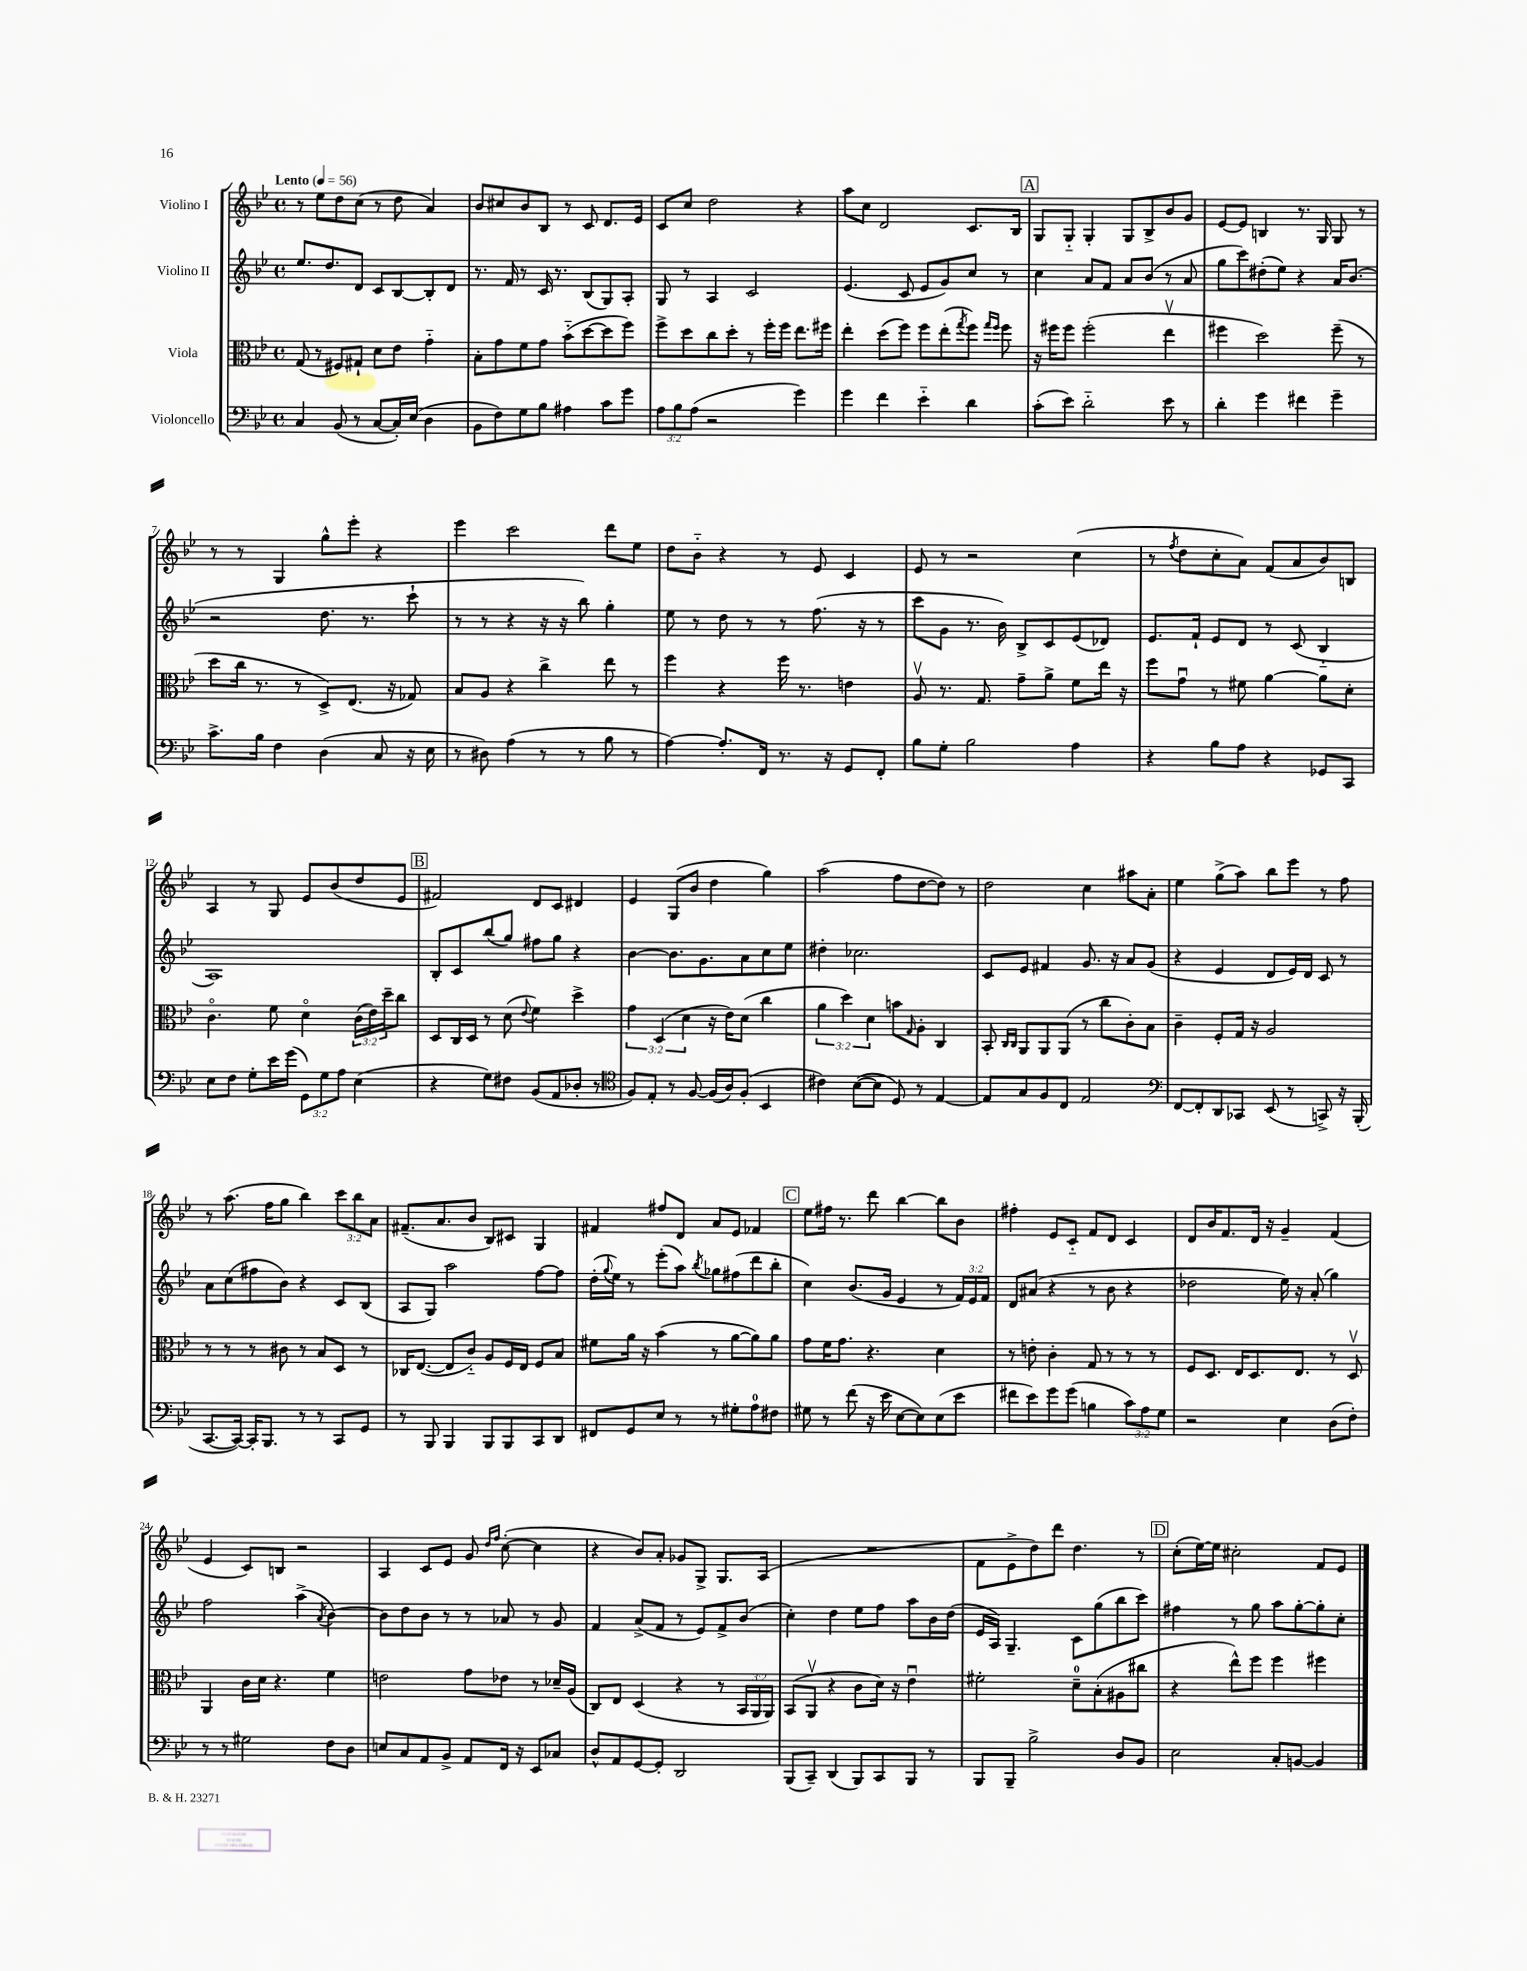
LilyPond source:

<<
\new StaffGroup <<
\new Staff = "s0" \with { instrumentName = "Violino I" } {
    \clef treble \key bes \major \defaultTimeSignature \time 4/4 \override Staff.TupletNumber.text = #tuplet-number::calc-fraction-text \tempo "Lento" 4 = 56
    r8 ees''8 d''8 c''8( r8 d''8 a'4) |
    bes'8 cis''8 bes'8 bes8 r8 c'8 d'8. ees'16 |
    c'8 c''8 d''2 r4 |
    a''8 c''8 d'2 c'8. bes16 |
    \mark \markup { \box "A" } g8 g8-_ g4-. g8 bes8-> bes'8 g'8 |
    ees'8~ ees'8 b4 r8. g16 g8 r8 |
    r8 r8 g4 g''8-^ ees'''8-. r4 |
    ees'''4 c'''2 d'''8 ees''8 |
    d''8 bes'8-_ r4 r8 ees'8 c'4 |
    ees'8 r8 r2 c''4( |
    r8 \acciaccatura { f''8 } d''8 c''8-. a'8) f'8( a'8 bes'8) b8 |
    a4 r8 g8 ees'8 bes'8( d''8 ees'8 |
    \mark \markup { \box "B" } fis'2) d'8 c'8 dis'4 |
    ees'4 g8( bes'8 d''4 g''4) |
    a''2( f''8 d''8~ d''8) r8 |
    d''2 c''4 ais''8 a'8-. |
    ees''4 g''8->( a''8) bes''8 ees'''8 r8 f''8 |
    r8 a''8.( f''16 g''8 bes''4) \tuplet 3/2 { c'''8 bes''8 a'8 } |
    fis'8.--( a'8. bes'8 bes8) cis'8 g4 |
    fis'4 fis''8 d'8 a'8 ees'8 fes'4 |
    \mark \markup { \box "C" } ees''8 fis''16 r8. d'''8 bes''4~ bes''8 bes'8 |
    fis''4-. ees'8 c'8-_ f'8 d'8 c'4 |
    d'8 bes'16 f'8. d'16 r16 g'4-- f'4( |
    ees'4 c'8) b8 r2 |
    a4 c'8 ees'8 g'8 \grace { d''16 f''16 } c''8~-.( c''4 |
    r4 bes'8) a'8-. ges'8 g8-> g8. a16( |
    R1 |
    f'8 ees'8-> d''8) d'''8 d''4. r8 |
    \mark \markup { \box "D" } c''8-.( ees''16~) ees''16 cis''2-. f'8 ees'8 \bar "|." |
}
\new Staff = "s1" \with { instrumentName = "Violino II" } {
    \clef treble \key bes \major \defaultTimeSignature \time 4/4 \override Staff.TupletNumber.text = #tuplet-number::calc-fraction-text
    ees''8. d''8. d'8 c'8 bes8~ bes8-. d'8 |
    r8. f'16 r8 c'16 r8. bes8( g8) a8-. |
    g8 r8 a4 c'2 |
    ees'4.( c'8 ees'8 g'8) c''8 r8 |
    \mark \markup { \box "A" } c''4 a'8 f'8 a'8 bes'8( r8 a'8 |
    g''8 c'''8) dis''8-.( ees''8) r4 a'16 bes'8.( |
    r2 d''8. r8. c'''8-! |
    r8 r8 r4 r16 r16 bes''8) g''4-. |
    ees''8 r8 d''8 r8 r8 f''8.( r16 r8 |
    c'''8 g'8 r8. bes'16) bes8-> c'8 ees'8( des'8) |
    ees'8. f'16-! ees'8 d'8 r8 c'8( bes4-_ |
    a1) |
    \mark \markup { \box "B" } bes8-. c'8 bes''8( g''8) fis''8 g''8 r4 |
    bes'4~ bes'8. g'8. a'8 c''8 ees''8 |
    dis''4-. ces''2. |
    c'8 ees'8 fis'4 g'8. r16 a'8 g'8( |
    r4 ees'4 d'8 ees'16) d'16 c'8 r8 |
    a'8 c''8( fis''8 bes'8) r4 c'8 bes8( |
    a8 g8) a''2 f''8~ f''8 |
    d''16-.( \appoggiatura { g''8 } ees''16) r8 ees'''8-.( a''8) \acciaccatura { bes''8 } ges''8 fis''8( d'''8 bes''8-. |
    \mark \markup { \box "C" } c''4) bes'8.( g'16 ees'4 r8 \tuplet 3/2 { f'16) ees'16 f'16 } |
    d'8 ais'8( r4 r8 bes'8 r4 |
    des''2 ees''16) r16 a'8-.( g''4) |
    f''2 a''4->( \acciaccatura { a'8 } bes'4~) |
    bes'8 d''8 bes'8 r8 r8 aes'8 r8 g'8 |
    f'4 a'8->( f'8 r8 ees'8) f'8-> bes'8( |
    c''4-.) d''4 ees''8 f''8 a''8 bes'16 d''16( |
    ees'16 a16) g4.-- c'8 g''8( bes''8 c'''8) |
    \mark \markup { \box "D" } fis''4 r8 g''8 a''8 g''8~-. g''8-. c''8-. \bar "|." |
}
\new Staff = "s2" \with { instrumentName = "Viola" } {
    \clef alto \key bes \major \defaultTimeSignature \time 4/4 \override Staff.TupletNumber.text = #tuplet-number::calc-fraction-text
    g8( r8 fis8) gis8-! d'8 ees'8 g'4-_ |
    bes8-. g'8 f'8 g'8 bes'8-_( d''8~ d''8 f''8) |
    f''8-> d''8 c''8 d''8-. r8 f''16-. f''16 ees''8. fis''16 |
    ees''4-. d''8( f''8) f''8 ees''8-.( \acciaccatura { g''8 } f''8) \grace { g''16 f''16 } f''8 |
    \mark \markup { \box "A" } r16 fis''16 fis''8 fis''2-.( ees''4\upbow |
    fis''4 d''2) fis''8--( r8 |
    d''8 c''16 r8. r8 d8->) ees8.( r16 ges8) |
    bes8 a8 r4 c''4-> ees''8 r8 |
    f''4 r4 f''16 r8. e'4 |
    a8\upbow r8. g8. g'8-- a'8-> f'8 ees''16 r16 |
    f''8 g'8\downbow r8 fis'8 a'4~ a'8 d'8-. |
    c'4.\flageolet f'8 d'4\flageolet \tuplet 3/2 { c'16( ees'16) d''16-- } c''8 |
    \mark \markup { \box "B" } d8 c16 d16 r8 d'8( \appoggiatura { ees'8 } f'4) d''4-> |
    \tuplet 3/2 { g'4 d4( d'4 } r16 ees'16) d'8( c''4 |
    \tuplet 3/2 { a'4 d''4) d'4 } b'8 \grace { g16 } a8-. c4 |
    bes,8-. \grace { c16 c16 } a,8 a,8 a,8( r8 c''8 c'8-.) bes8 |
    c'4-- f8-. g16 r16 a2 |
    r8 r8 r8 cis'8 r8 bes8 d8 r8 |
    ces16 ees8.~( ees8 c'8-_) a8 f16 ees16 f8 bes8 |
    fis'8 a'16 r16 bes'4( r8 a'8~ a'8) a'8 |
    \mark \markup { \box "C" } g'8 f'16 g'8. r4. d'4 |
    r8 e'8-. c'4-. g8 r8 r8 r8 |
    f8 d8. ees16 d8. ees8. r8 d8\upbow |
    a,4 c'16 d'16 r4. f'4 |
    e'2 g'8 ees'8 r8 des'16-- a16( |
    c8) ees8 d4( r4 r8 \tuplet 3/2 { bes,16 a,16 a,16) } |
    bes,8( a,8\upbow r4 c'8 d'16) r16 ees'4\downbow |
    fis'2-. d'8-0-- bes8-.( ais8 cis''8 |
    \mark \markup { \box "D" } r4 ees''8-^) f''8 f''4 fis''4 \bar "|." |
}
\new Staff = "s3" \with { instrumentName = "Violoncello" } {
    \clef bass \key bes \major \defaultTimeSignature \time 4/4 \override Staff.TupletNumber.text = #tuplet-number::calc-fraction-text
    c4 bes,8( r8 c8~ c16-.) ees16( d4 |
    bes,8 f8) g8 bes8 ais4 c'8 g'8 |
    \tuplet 3/2 { a8 bes8 a8( } r2 g'4) |
    g'4 f'4 ees'4-_ d'4 |
    \mark \markup { \box "A" } c'8-.( ees'8) d'2-_ ees'8 r8 |
    d'4-. g'4 fis'4 g'4-- |
    c'8.-> bes16 f4 d4( c8 r16 ees16 |
    r8 dis8) a4( r8 r8 bes8 r8 |
    a4~) a8.-. f,16 r8. r16 g,8 f,8-. |
    bes8 g8-. bes2 a4 |
    r4 bes8 a8 r4 ges,8 c,8 |
    ees8 f8 g8-. ees'16 g'16( \tuplet 3/2 { g,8) g8 a8 } ees4( |
    \mark \markup { \box "B" } r4 g8) fis8 bes,8( a,8 des8-. r8 |
    \clef tenor f8) ees8-. r8 f8~ f16( a16) f8-.( bes,4 |
    cis'4) bes8~( bes8 d8) r8 ees4~ |
    ees8 g8 f8 c8 ees2 |
    \clef bass f,8~ f,8-. d,8 ces,8 ees,8( r8 c,8->) r16 bes,,16-.( |
    c,8.~ c,16~) c,16-. bes,,8. r8 r8 c,8 g,8 |
    r8 bes,,8 bes,,4 bes,,8 bes,,8 c,8 d,8 |
    fis,8 g,8 ees8 r8 r8 gis8-. a8-0 fis8 |
    \mark \markup { \box "C" } gis8 r8 f'8( r16 ees'16 ees8~ ees8) ees8( ees'8 |
    fis'8 ees'8) g'8 g'8( b4 \tuplet 3/2 { c'8) a8 g8 } |
    r2 ees4 d8( f8-.) |
    r8 r8 gis2 f8 d8 |
    e8 c8 a,8 bes,8-> a,8 f,16 r16 ees,8 ces8 |
    d8-^ a,8 g,8~ g,8-. d,2 |
    bes,,8( c,8--) d,4( bes,,8) c,8 bes,,8 r8 |
    bes,,8 bes,,8-- bes2-> d8 bes,8 |
    \mark \markup { \box "D" } ees2 c8-. b,8~ b,4 \bar "|." |
}
>>
>>
